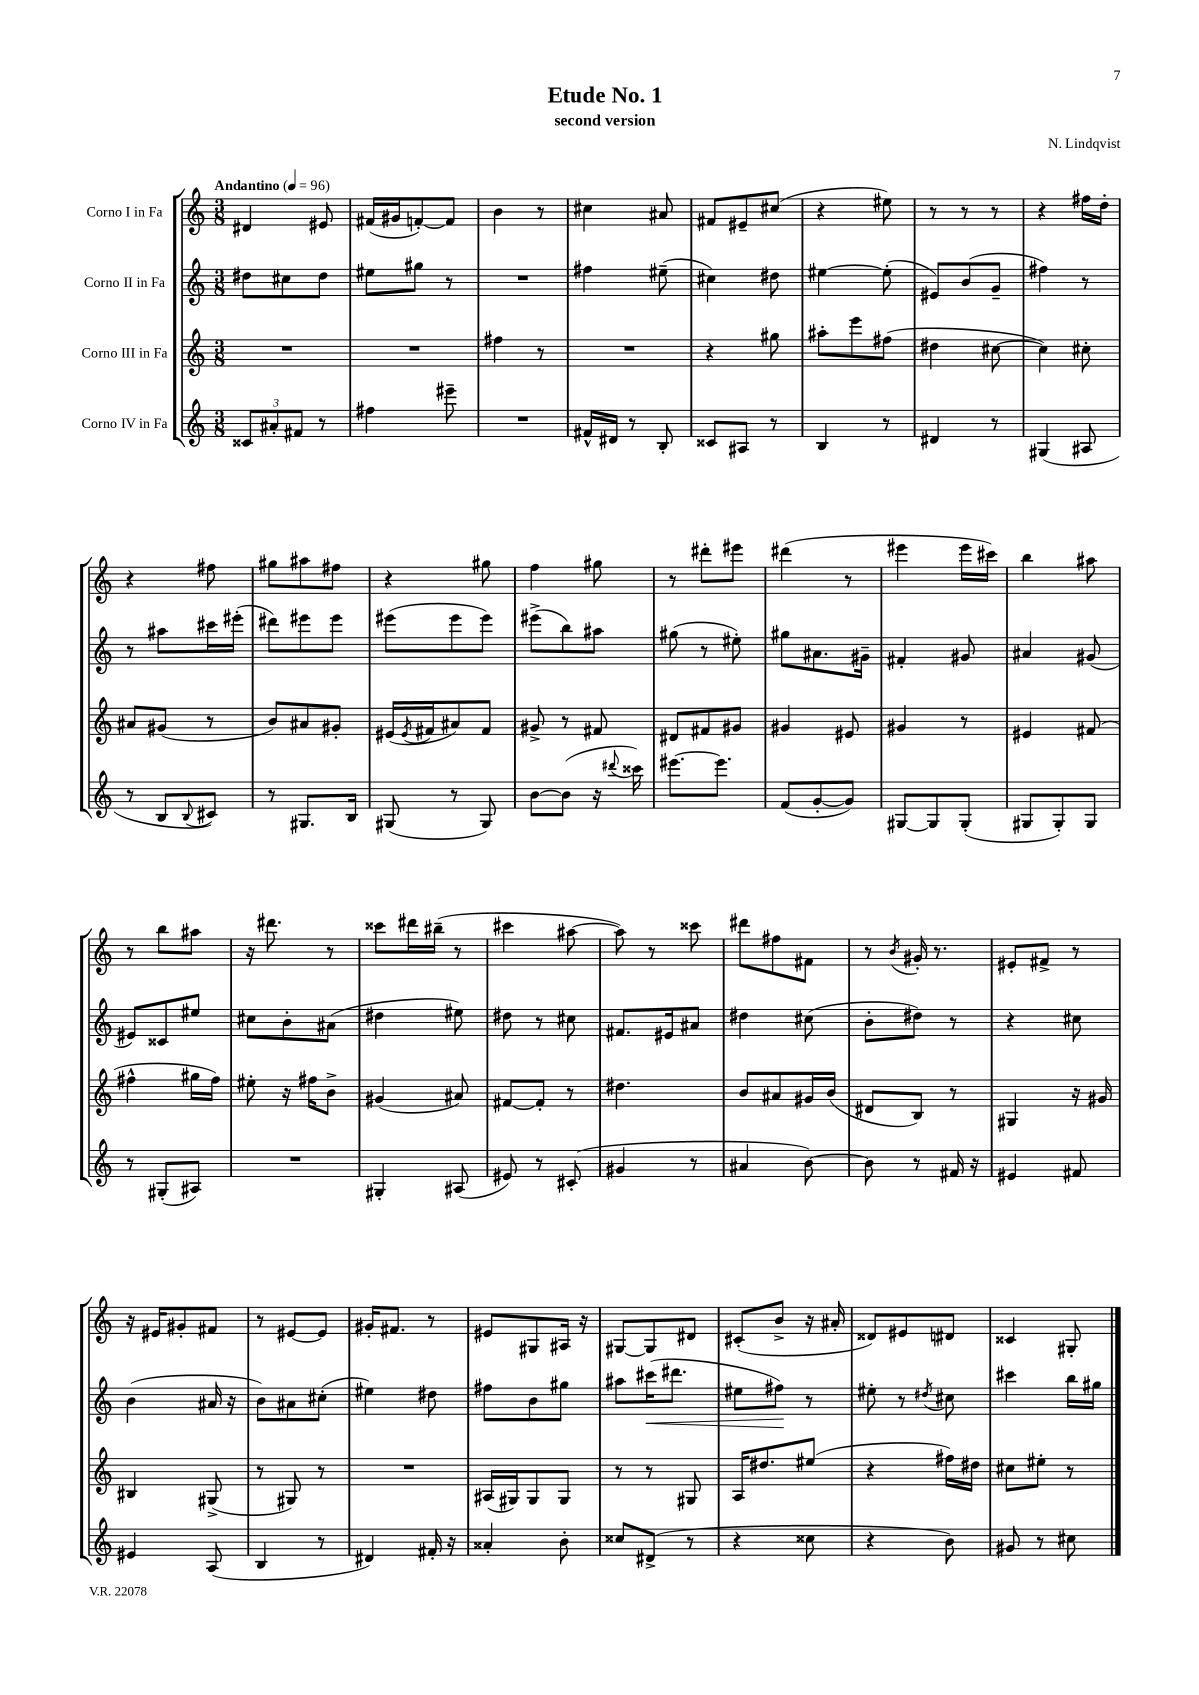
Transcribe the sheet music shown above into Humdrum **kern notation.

**kern	**kern	**kern	**dynam	**kern
*part4	*part3	*part2	*part2	*part1
*staff4	*staff3	*staff2	*staff2	*staff1
*I"Corno IV in Fa	*I"Corno III in Fa	*I"Corno II in Fa	*	*I"Corno I in Fa
*clefG2	*clefG2	*clefG2	*	*clefG2
*k[]	*k[]	*k[]	*	*k[]
*M3/8	*M3/8	*M3/8	*	*M3/8
*MM96	*MM96	*MM96	*	*MM96
=1	=1	=1	=1	=1
!	!	!	!	!LO:TX:a:B:t=Andantino
12c##X/L	4.r	8dd#X\L	.	4d#X/
12a#X'/	.	.	.	.
.	.	8cc#X\	.	.
12f#X/J	.	.	.	.
8r	.	8dd#\J	.	8e#X/
=2	=2	=2	=2	=2
4ff#X\	4.r	8ee#X\L	.	(16f#X/LL
.	.	.	.	16g#X/J
.	.	8gg#X\J	.	[8fn'/)
8eee#X~\	.	8r	.	8f/J]
=3	=3	=3	=3	=3
4.r	4ff#X\	4.r	.	4b\
.	8r	.	.	8r
=4	=4	=4	=4	=4
16f#X^^/LL	4.r	4ff#X\	.	4cc#X\
16d#X/JJ	.	.	.	.
8r	.	.	.	.
8B'/	.	(8ee#X~\	.	8a#X/
=5	=5	=5	=5	=5
8c##X/L	4r	4cc#X\)	.	8f#X/L
8A#X/J	.	.	.	8e#X~/
8r	8gg#X\	8dd#X\	.	(8cc#X/J
=6	=6	=6	=6	=6
4B/	8aa#X'\L	[4ee#X\	.	4r
.	8eee\	.	.	.
8r	(8ff#X\J	(8ee#'\]	.	8ee#X\)
=7	=7	=7	=7	=7
4d#X/	4dd#X\	8e#X/L)	.	8r
.	.	(8b/	.	8r
8r	[8cc#X\	8g~/J	.	8r
=8	=8	=8	=8	=8
(4G#X/	4cc#\])	4ff#X\)	.	4r
8A#X/	8cc#X'\	8r	.	16ff#X\LL
.	.	.	.	16dd'\JJ
!!LO:LB:g=z
=9	=9	=9	=9	=9
8r	8a#X/L	8r	.	4r
8B/L	(8g#X/J	8aa#X\L	.	.
8qqB/	.	.	.	.
8c#X/J)	8r	16ccc#X\L	.	8ff#X\
.	.	(16eee#X'\JJ	.	.
=10	=10	=10	=10	=10
8r	8b/L)	8ddd#X\L)	.	8gg#X\L
8.G#X/L	8a#X/	8eee#X\	.	8aa#X\
.	8g#X'/J	8eee#\J	.	8ff#X\J
16B/Jk	.	.	.	.
=11	=11	=11	=11	=11
(8G#X/	(16e#X/LL	(8eee#X\L	.	4r
.	8qe#/	.	.	.
.	16f#X/J	.	.	.
8r	8a#X/)	8eee#\	.	.
8G#/)	8f#/J	8eee#\J)	.	8gg#X\
=12	=12	=12	=12	=12
[8b\L	8g#X^/	(8eee#X^\L	.	4ff\
(8b\J]	8r	8bb\)	.	.
16r	8f#X/	8aa#X\J	.	8gg#X\
8qqddd#X/	.	.	.	.
16ccc##X\)	.	.	.	.
=13	=13	=13	=13	=13
[8.eee#X\L	8d#X/L	(8gg#X\	.	8r
.	8f#X/	8r	.	8ddd#X'\L
8.eee#\J]	.	.	.	.
.	8g#X/J	8ee#X'\)	.	8eee#X\J
=14	=14	=14	=14	=14
(8f/L	4g#X/	8gg#X\L	.	(4ddd#X\
[8g'/	.	8.a#X\	.	.
8g/J])	8e#X/	.	.	8r
.	.	16g#X~\Jk	.	.
=15	=15	=15	=15	=15
[8G#X/L	4g#X/	4f#X'/	.	4eee#X\
8G#/]	.	.	.	.
(8G#'/J	8r	8g#X/	.	16eee#\LL
.	.	.	.	16ccc#X\JJ)
=16	=16	=16	=16	=16
8G#X/L	4e#X/	4a#X/	.	4bb\
8G#'/)	.	.	.	.
8G#/J	(8f#X/	(8g#X/	.	8aa#X\
!!LO:LB:g=z
=17	=17	=17	=17	=17
8r	4ff#X^^\	8e#X/L)	.	8r
(8G#X'/L	.	8c##X/	.	8bb\L
8A#X/J)	16gg#X\LL	8ee#X/J	.	8aa#X\J
.	16ff#\JJ)	.	.	.
=18	=18	=18	=18	=18
4.r	8ee#X'\	8cc#X\L	.	16r
.	.	.	.	8.ddd#X\
.	16r	8b'\	.	.
.	16ff#X\KL	.	.	.
.	8b^\J	(8a#X\J	.	8r
=19	=19	=19	=19	=19
4G#X'/	(4g#X/	4dd#X\	.	8ccc##X\L
.	.	.	.	16ddd#X\L
.	.	.	.	(16bb#X~\JJ
(8A#X/	8a#X/)	8ee#X\)	.	8r
=20	=20	=20	=20	=20
8e#X/)	[8f#X/L	8dd#X\	.	4ccc#X\
8r	8f#'/J]	8r	.	.
(8c#X'/	8r	8cc#X\	.	[8aa#X\
=21	=21	=21	=21	=21
4g#X/	4.dd#X\	8.f#X/L	.	8aa#\])
.	.	.	.	8r
.	.	16e#X/k	.	.
8r	.	8a#X/J	.	8ccc##X\
=22	=22	=22	=22	=22
4a#X/	8b/L	4dd#X\	.	8ddd#X\L
.	8a#X/	.	.	8ff#X\
[8b\)	16g#X/L	(8cc#X\	.	8f#X\J
.	(16b/JJ	.	.	.
=23	=23	=23	=23	=23
8b\]	8d#X/L	8b'\L	.	8r
.	.	.	.	8qb/
8r	8B/J)	8dd#X\J)	.	16g#X'/
.	.	.	.	8.r
16f#X/	8r	8r	.	.
16r	.	.	.	.
=24	=24	=24	=24	=24
4e#X/	4G#X/	4r	.	8e#X'/L
.	.	.	.	8f#X^/J
8f#X/	16r	8cc#X\	.	8r
.	16g#X/	.	.	.
!!LO:LB:g=z
=25	=25	=25	=25	=25
4e#X/	4B#X/	(4b\	.	16r
.	.	.	.	16e#X/KL
.	.	.	.	8g#X'/
(8A/	(8G#X^/	16a#X/	.	8f#X/J
.	.	16r	.	.
=26	=26	=26	=26	=26
4B/	8r	8b\L)	.	8r
.	8G#X/)	8a#X\	.	[8e#X/L
8r	8r	(8cc#X'\J	.	8e#/J]
=27	=27	=27	=27	=27
4d#X/)	4.r	4ee#X\)	.	16g#X'/KL
.	.	.	.	8.f#X/J
16f#X'/	.	8dd#X\	.	8r
16r	.	.	.	.
=28	=28	=28	=28	=28
4a##X'/	(16A#X/LL	8ff#X\L	.	8e#X/L
.	16G#X/J)	.	.	.
.	8G#/	8b\	.	8G#X/
8b'\	8G#/J	8gg#X\J	.	16A#X/Jk
.	.	.	.	16r
=29	=29	=29	=29	=29
8cc##X/L	8r	8aa#X\L	.	[8G#X/L
!	!	!	!LO:HP:b	!
(8d#X^/J	8r	(16ccc#X\K	<	8G#/]
.	.	8.ddd#X\J	.	.
8r	8G#X/	.	.	8d#X/J
=30	=30	=30	=30	=30
4r	16A/KL	8ee#X\L	.	(8c#X'/L
.	8.dd#X/	.	.	.
.	.	8ff#X\J)	.	8b^/J
8cc##X\	(8ee#X/J	8r	[	16r
.	.	.	.	16a#X'/
=31	=31	=31	=31	=31
4r	4r	8ee#X'\	.	8d##X/L)
.	.	8r	.	8e#X/
.	.	8qdd#X/	.	.
8b\)	16ff#X\LL)	8cc#X\	.	8d#X/J
.	16dd#X\JJ	.	.	.
=32	=32	=32	=32	=32
8g#X/	8cc#X\L	4ccc#X\	.	4c##X/
8r	8ee#X'\J	.	.	.
8cc#X\	8r	16bb\LL	.	8G#X'/
.	.	16gg#X\JJ	.	.
==	==	==	==	==
*-	*-	*-	*-	*-
